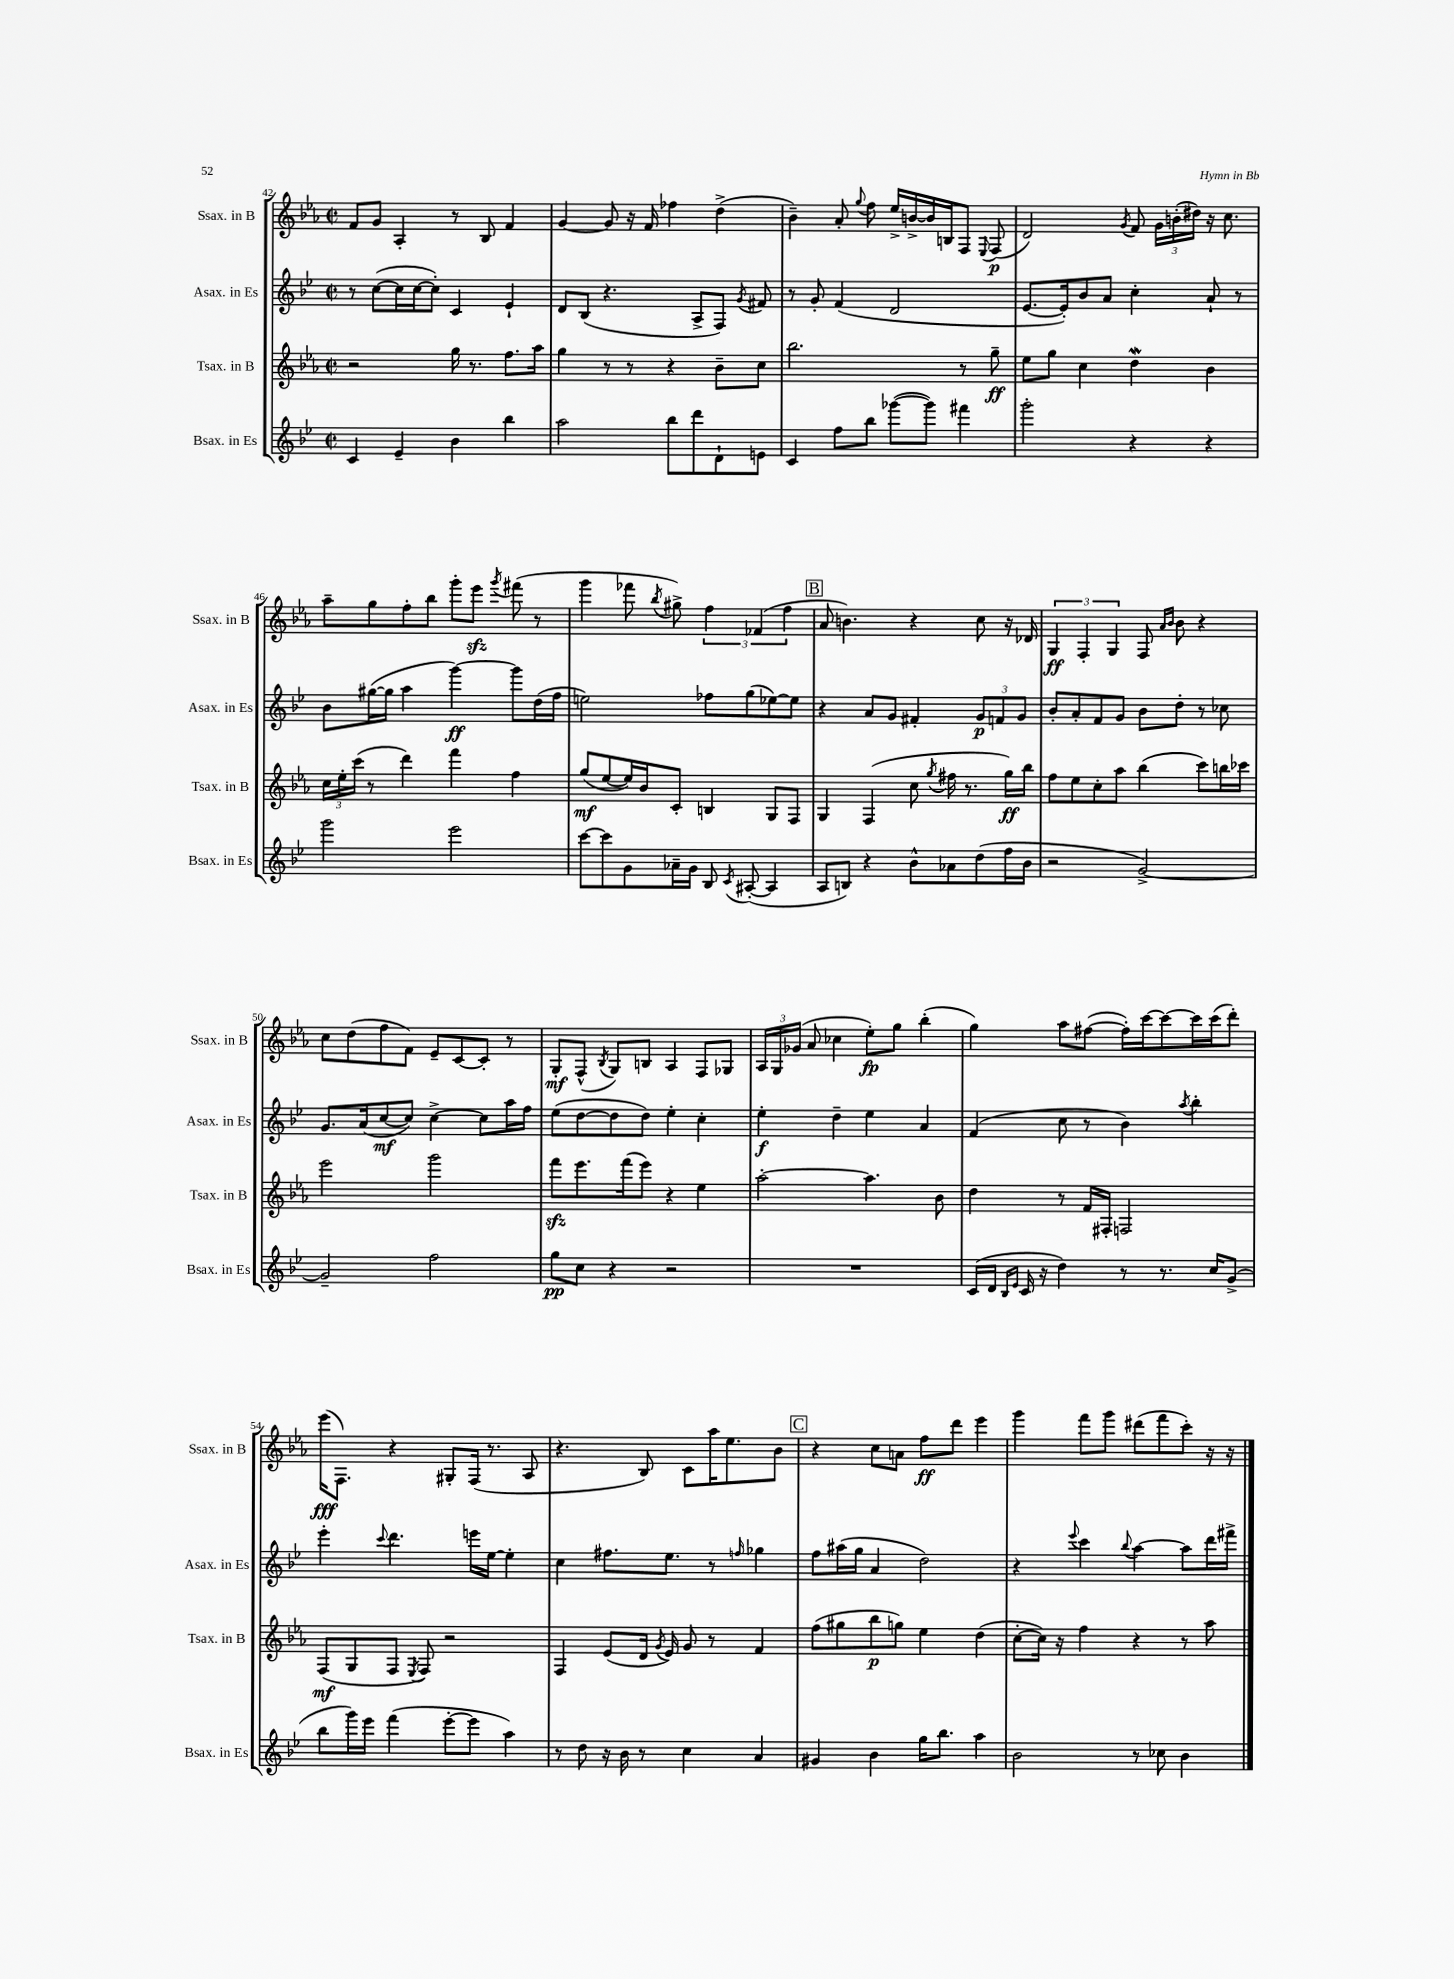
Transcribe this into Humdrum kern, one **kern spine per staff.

**kern	**kern	**kern	**kern
*staff4	*staff3	*staff2	*staff1
*clefG2	*clefG2	*clefG2	*clefG2
*k[b-e-]	*k[b-e-a-]	*k[b-e-]	*k[b-e-a-]
*M2/2	*M2/2	*M2/2	*M2/2
*met(c|)	*met(c|)	*met(c|)	*met(c|)
4c/	2r	8r	8f/L
.	.	([8cc\L	8g/J
4e-~/	.	16cc\]L	4A-'/
.	.	[16cc\J	.
.	.	8cc'\]J)	.
4b-\	16gg\	4c/	8r
.	8.r	.	.
.	.	.	8B-/
4bb-\	8.ff\L	4e-`/	4f/
.	16aa-\Jk	.	.
=	=	=	=
2aa\	4gg\	8d/L	[4g/
.	.	(8B-/J	.
.	8r	4.r	8g/]
.	8r	.	16r
.	.	.	16f/
8bb-\L	4r	.	4ff-\
8ddd\	.	8A^/L	.
8d`\	8b-~\L	8F/J)	(4dd^\
.	.	8qg/	.
8e\J	8cc\J	8f#/	.
=	=	=	=
4c/	2.bb-\	8r	4b-~\)
.	.	8g'/	.
8ff\L	.	(4f/	8a-'/
.	.	.	8qqgg/
8bb-\J	.	.	8ff\
([8ggg-\L	.	2d/	16ee-^/LL
.	.	.	[16b^/
8ggg-\]J)	.	.	16b/]
.	.	.	16B/J
4fff#\	8r	.	8F/J
.	.	.	8qqE-/
.	8gg~\	.	(8F/
=	=	=	=
2ggg'\	8ee-\L	[8.e-/L	2d/)
.	8gg\J	.	.
.	.	16e-'/]k)	.
.	4cc\	8b-/	.
.	.	8a/J	.
.	.	.	8qg/
4r	4dd\	4cc'\	8f/
.	.	.	24g\LL
.	.	.	(24b'\
.	.	.	24dd#\JJ)
4r	4b-\	8a`/	16r
.	.	.	8.cc\
.	.	8r	.
=	=	=	=
2ggg\	24cc\LL	8b-\L	8aa-~\L
.	24ee-'\	.	.
.	(24ccc\JJ	.	.
.	8r	([16gg#\L	8gg\
.	.	16gg#\]JJ	.
.	4ddd\)	4aa\	8ff'\
.	.	.	8bb-\J
2eee-\	4fff\	[4ggg\)	8ggg'\L
.	.	.	8eee-\J
.	.	.	8qggg/
.	4ff\	8ggg\]L	(8fff#\
.	.	(16dd\L	8r
.	.	16ff\JJ	.
=	=	=	=
[8ccc\L	(8gg/L	2ee\)	4ggg\
8ccc\]	[8ee-/	.	.
8g\	16ee-/]L)	.	8fff-\
.	16b-/J	.	.
.	.	.	8qbb-/
16a-~\L	8c'/J	.	8gg#^\)
16g\JJ	.	.	.
8B-/	4B/	8ff-\L	6ff\
8qc/	.	.	.
([8A#'/	.	(8gg\	.
.	.	.	(6f-/
4A#/]	8G/L	[8ee-\)	.
.	.	.	6ff\
.	8F/J	8ee-\]J	.
=	=	=	=
8A/L	4G/	4r	8a-/
8B/J)	.	.	4.b\)
4r	(4F/	8a/L	.
.	.	8g/J	.
8b-^^\L	8cc\	4f#'/	4r
.	8qgg/	.	.
8a-\	16ff#\	.	.
.	8.r	.	.
(8dd\	.	12g/L	8cc\
.	.	12f/	.
16ff\L	16gg\LL)	.	16r
.	.	12g/J	.
16b-\JJ	16bb-\JJ	.	16d-/
=	=	=	=
2r	8ff\L	8b-'/L	6G/
.	8ee-\	8a'/	.
.	.	.	6F'/
.	8cc'\	8f/	.
.	.	.	6G/
.	8aa-\J	8g/J	.
[2g^/)	(4bb-\	8b-\L	8F/
.	.	.	16qqa-/LL
.	.	.	16qqb-/JJ
.	.	8dd'\J	8b-\
.	8ccc\L)	8r	4r
.	16bb\L	8cc-\	.
.	16ccc-\JJ	.	.
=	=	=	=
2g~/]	2eee-\	8.g/L	8cc\L
.	.	.	(8dd\
.	.	(16a/k	.
.	.	[8cc/	8ff\
.	.	8cc/]J)	8f\J)
2ff\	2ggg\	[4cc^\	8e-~/L
.	.	.	[8c/
.	.	8cc\]L	8c'/]J
.	.	16aa\L	8r
.	.	16ff\JJ	.
=	=	=	=
8gg\L	8fff\L	(8ee-\L	8G'/L
8cc\J	8.eee-\	[8dd\	(8F^^/J
.	.	.	8qB-/
4r	.	8dd\]	8G/L)
.	(16fff\k	.	.
.	8eee-\J)	8dd\J)	8B/J
2r	4r	4ee-'\	4A-/
.	4ee-\	4cc'\	8F/L
.	.	.	8G-/J
=	=	=	=
1r	[2aa-'\	4ee-'\	24A-/LL
.	.	.	24G/
.	.	.	(24g-/JJ
.	.	.	8a-/
.	.	4dd~\	4cc-\
.	4.aa-\]	4ee-\	8ee-'\L)
.	.	.	8gg\J
.	.	4a/	(4bb-'\
.	8b-\	.	.
=	=	=	=
(16c/LL	4dd\	(4f/	4gg\)
16d/JJ	.	.	.
16qqB-/LL	.	.	.
16qqe-/JJ	.	.	.
16c/	.	.	.
16r	.	.	.
4dd\)	8r	8cc\	8aa-\L
.	16f/LL	8r	([8ff#\J
.	16F#'/JJ	.	.
8r	2F/	4b-\)	16ff#'\]LL)
.	.	.	[16ccc\J
8.r	.	.	8ccc\_
.	.	8qaa/	.
.	.	4bb-'\	16ccc\]L
16cc/LK	.	.	(16ccc\J
(8g^/J	.	.	8ddd'\J)
=	=	=	=
8bb-\L	(8F/L	4eee-'\	(16eee-\LK
.	.	.	8.F\J)
16ggg\L)	8G/	.	.
16eee-\JJ	.	.	.
.	.	8qqccc/	.
(4fff\	8F/J	4.ddd\	4r
.	8qE-/	.	.
.	8F/)	.	.
[8eee-'\L	2r	.	8G#'/L
8eee-\]J	.	16eee\LL	(16F/Jk
.	.	[16ee-\JJ	8.r
4aa\)	.	4ee-'\]	.
.	.	.	8A-/
=	=	=	=
8r	4F/	4cc\	4.r
8dd\	.	.	.
16r	(8e-/L	8.ff#\L	.
16b-\	.	.	.
8r	16d/Jk	.	8B-/)
.	8qg/	.	.
.	16e-/)	8.ee-\J	.
4cc\	8g/	.	8c\L
.	8r	8r	16aa-\K
.	.	.	8.ee-\
.	.	16qqff/	.
4a/	4f/	4gg-\	.
.	.	.	8b-\J
=	=	=	=
4g#/	(8ff\L	8ff\L	4r
.	8gg#\	(16aa#\L	.
.	.	16gg\JJ	.
4b-\	8bb-\	4a/	8cc\L
.	8gg\J)	.	8a\J
16gg\LK	4ee-\	2dd\)	8ff\L
8.bb-\J	.	.	.
.	.	.	8ddd\J
4aa\	(4dd\	.	4eee-\
=	=	=	=
2b-\	[8cc'\L	4r	4ggg\
.	16cc\]Jk)	.	.
.	16r	.	.
.	.	8qqeee-/	.
.	4ff\	4ccc\	8fff\L
.	.	.	8ggg\J
.	.	8qqbb-/	.
8r	4r	[4aa\	(8ddd#\L
8cc-\	.	.	8fff\
4b-\	8r	8aa\]L	8ccc'\J)
.	8aa-\	16ddd\L	16r
.	.	16fff#^\JJ	16r
==	==	==	==
*-	*-	*-	*-
